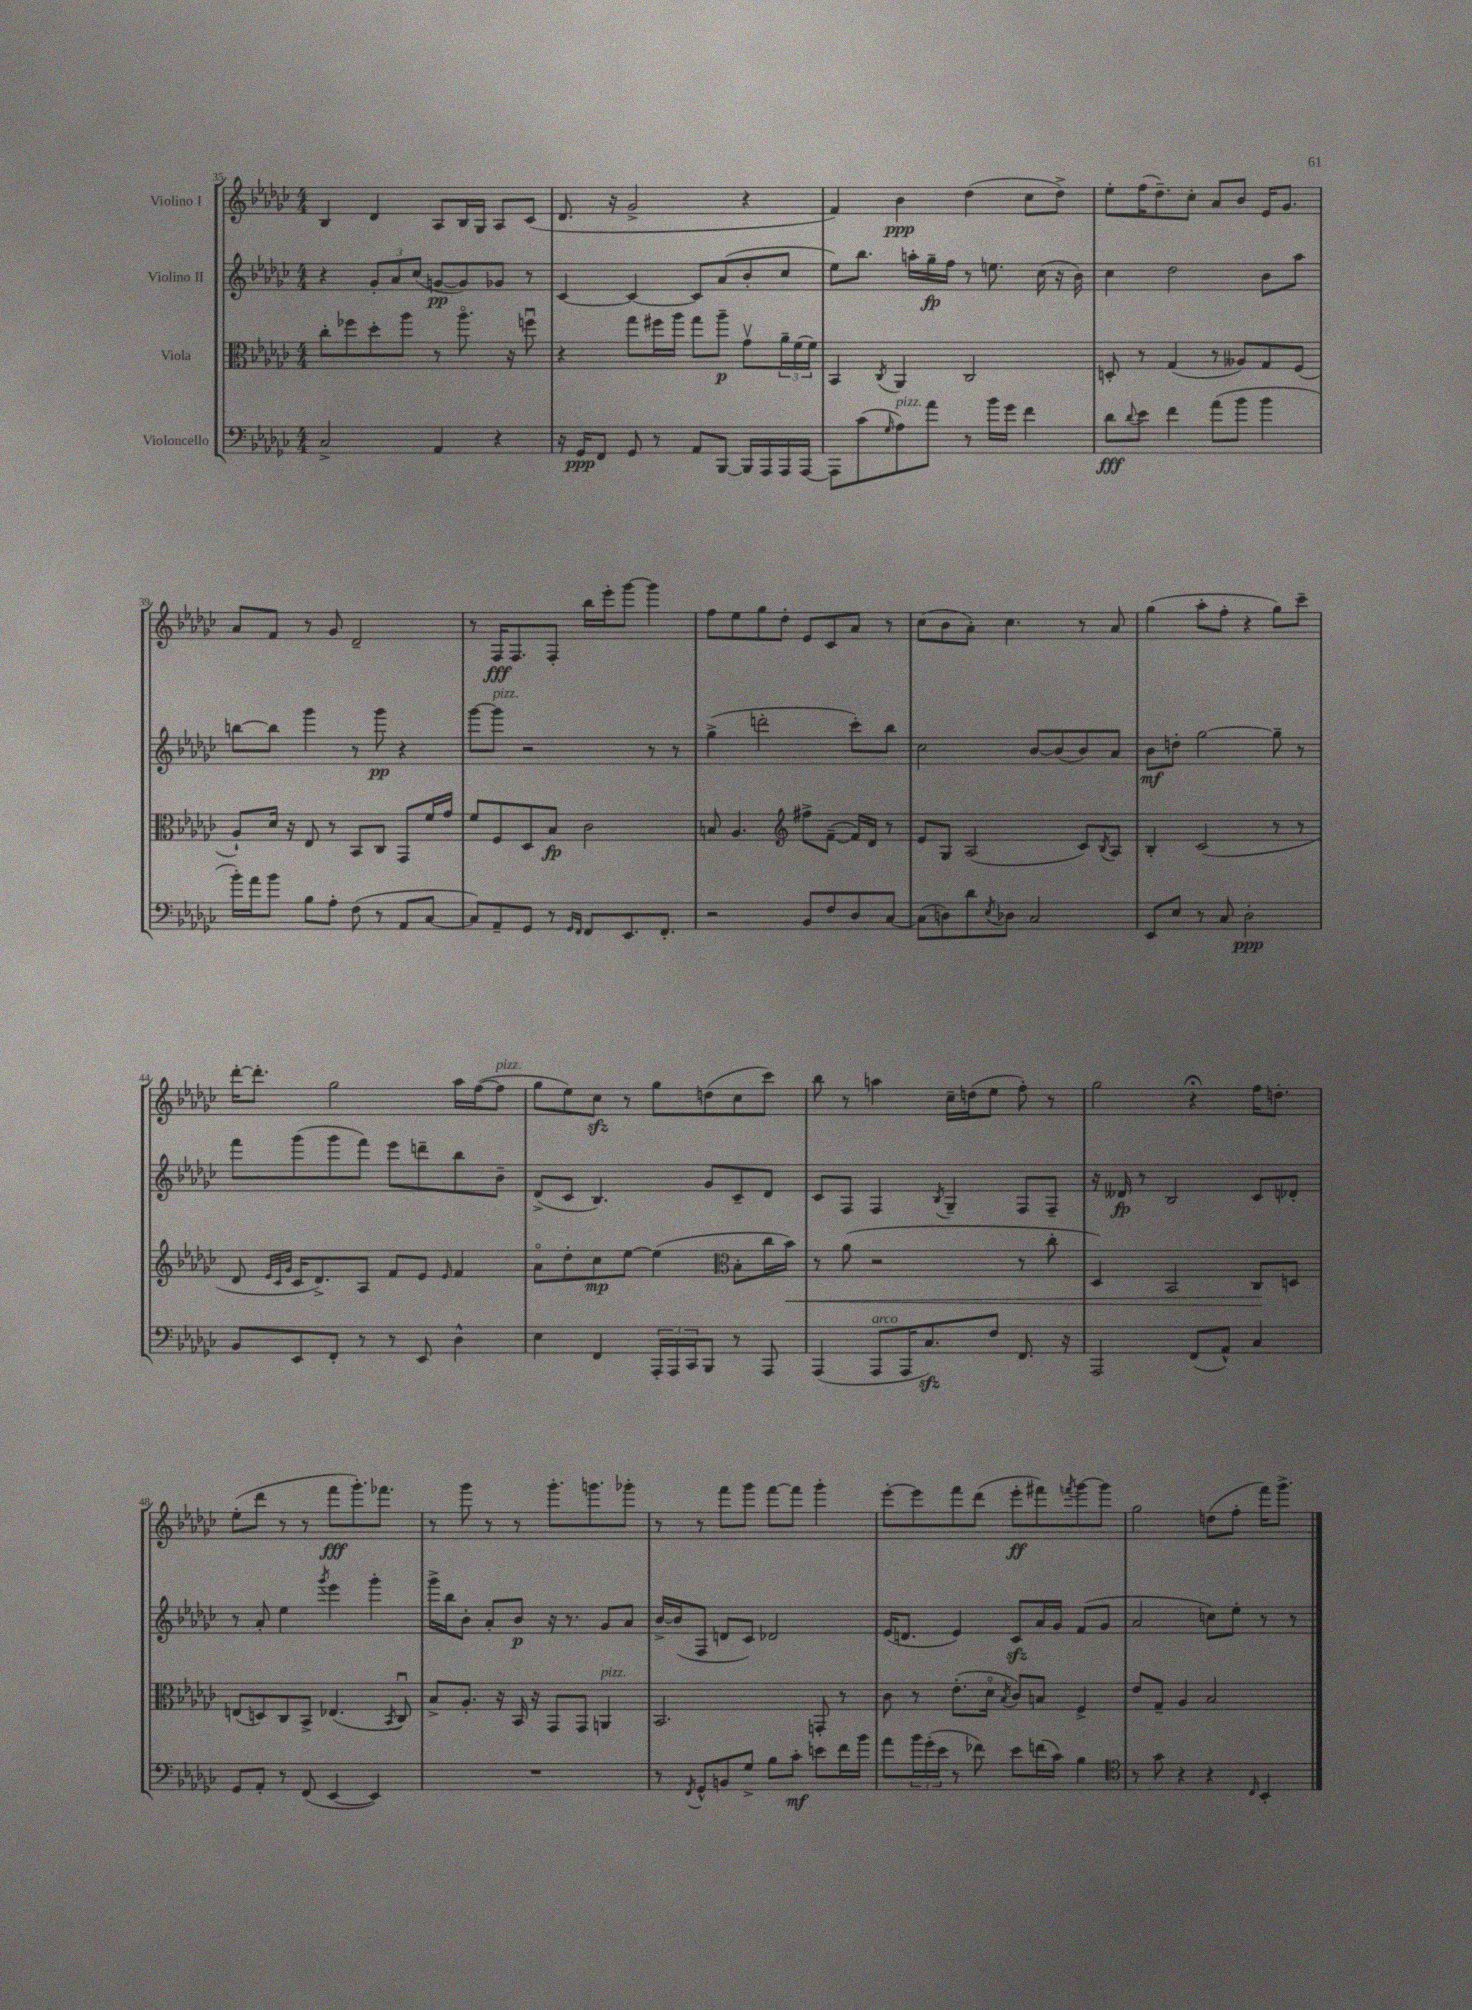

**kern	**kern	**kern	**kern
*staff4	*staff3	*staff2	*staff1
*clefF4	*clefC3	*clefG2	*clefG2
*k[b-e-a-d-g-c-]	*k[b-e-a-d-g-c-]	*k[b-e-a-d-g-c-]	*k[b-e-a-d-g-c-]
*M4/4	*M4/4	*M4/4	*M4/4
2C-^/	8cc-'\L	4r	4B-/
.	8ff-\	.	.
.	8dd-'\	12g-'/L	4d-/
.	.	12a-/	.
.	8aa-\J	.	.
.	.	(12cc-/J	.
4AA-/	8r	[8g/L	8A-/L
.	8.aa-o\	8g/])	16B-/L
.	.	.	16G-/JJ
4r	.	8g-/J	8A-/L
.	16r	.	.
.	8ffu\	8r	(8c-/J
=	=	=	=
16r	4r	[4c-/	8.d-/
16GG-/LK	.	.	.
8FF/J	.	.	.
.	.	.	16r
8GG-/	8gg-\L	4c-/_	2g-^/
8r	16ff#\L	.	.
.	16aa-\JJ	.	.
8AA-/L	8gg-\L	8c-/]L	.
[8BBB-/J	8aa-~\J	(8a-/	.
16BBB-/]LL	8g-v\L	8b-'/	4r
16AAA-/	.	.	.
16AAA-/	24a-~\L	8cc-/J	.
.	(24f\	.	.
[16AAA-/JJ	.	.	.
.	24f\JJ)	.	.
=	=	=	=
8AAA-\]L	4BB-/	8ee-\L)	4f/)
(8c-\	.	8.bb-\J	.
16qqG-/	8qC-/	.	.
8A-\)	4AA-/	.	4b-\
.	.	16aa'\LL	.
8a-\J	.	16gg-~\	.
.	.	16ff\JJ	.
8r	2C-/	8r	(4dd-\
16b-\LL	.	8.ee\	.
16g-\JJ	.	.	.
4f\	.	.	8cc-\L
.	.	(16cc-\	.
.	.	16r	8dd-^\J)
.	.	16b-\)	.
=	=	=	=
8d-\L	8D'/	4cc-\	8ee-'\L
8qqd-/	.	.	.
8e-\J	8r	.	(16ff\K
.	.	.	8.dd-~\)
4f\	(4G-/	2dd-\	.
.	.	.	8cc-'\J
(8a-\L	8r	.	8a-/L
8b-\J	8A--/L)	.	8b-/J
4b-\	8G-/	8b-\L	16e-/LK
.	.	.	8.g-/J
.	(8F/J	8aa-\J	.
=	=	=	=
16b-'\LL)	8A-`/L)	[8bb\L	8a-/L
16a-\J	.	.	.
8b-\J	16d-/Jk	8bb\]J	8f/J
.	16r	.	.
8B-\L	8E-/	4ggg-\	8r
8A-'\J	8r	.	8g-/
(8F\	8BB-/L	8r	2d-~/
8r	8C-/J	8ggg-\	.
8AA-/L	8GG-/L	4r	.
[8C-/J	16f/L	.	.
.	16g-/JJ	.	.
=	=	=	=
8C-/]L)	8f/L	[8ggg-\L	8r
8AA-~/	8F/	8ggg-\]J	16F/LK
.	.	.	8.F/
8GG-/J	8D-/	2r	.
8r	8B-/J	.	8F'/J
16qqGG-/LL	.	.	.
16qqFF/JJ	.	.	.
8FF/L	2c-\	.	16bb-\LL
.	.	.	16eee-'\J
8.EE-/	.	.	[8ggg-\J
.	.	8r	4ggg-\]
8.FF'/J	.	.	.
.	.	8r	.
=	=	=	=
2r	8B/	(4gg-^\	8ff\L
.	4.A-/	.	8ee-\
.	.	2ddd'\	8gg-\
.	.	.	8dd-'\J
*	*clefG2	*	*
8BB-/L	8ff#^\L	.	8e-/L
8F/	([8f~\J	.	8c-/
8D-/	16f/]LL)	8ccc-'\L)	8a-/J
.	16d-/JJ	.	.
[8C-/J	8r	8bb-\J	8r
=	=	=	=
(8C-\]L	8e-/L	2cc-\	(8cc-\L
8D\)	8G-/J	.	8b-\
8d-\	(2A-/	.	8a-'\J)
8qE-/	.	.	.
8D-\J	.	.	4.cc-\
2C-/	.	[8b-/L	.
.	.	(8b-/]	.
.	8c-/L)	8b-/)	8r
.	8qB-/	.	.
.	8A-/J	8a-/J	8a-/
=	=	=	=
8EE-/L	4B-'/	8b-\L	(4gg-\
8E-/J	.	8dd'\J	.
8r	(2c-/	[2gg-\	8aa-'\L
8C-/	.	.	8ff'\J
2D-'\	.	.	4r
.	8r	8gg-~\]	8gg-\L)
.	8r	8r	8ccc-~\J
=	=	=	=
8BB-/L	8d-/	8fff\L	[16ddd-'\LK
.	.	.	8.ddd-'\]J
.	32qqe-/LLL	.	.
.	32qqc-/	.	.
.	32qqg-/JJJ	.	.
8EE-/	16c-/LK	(8ggg-\	.
.	8.d-^/)	.	.
8FF'/J	.	8ggg-\	2gg-\
8r	8A-/J	8fff\J)	.
8r	8f/L	8eee-\L	.
8EE-/	8e-/J	8ddd~\	.
.	16qqe-/	.	.
4D-^^\	4f/	8bb-\	16aa-\LL
.	.	.	([16ff\J
.	.	8b-~\J	8ff\]J
=	=	=	=
4E-\	8a-o\L	(8d-^/L	8gg-\L
.	8dd-'\	8c-/J	8ee-\)
4FF/	8cc-\	4.B-/)	8cc-\J
.	[8ee-\J	.	8r
24AAA-'/LL	(4ee-\]	.	8gg-\L
24AAA-/	.	.	.
24CC-/J	.	.	.
8BBB-/J	.	8g-/L	(8dd\
*	*clefC3	*	*
8r	8B-'\L	8c-~/	8cc-\
8AAA-/	16cc-\L	8d-/J	8ccc-\J)
.	16b-\JJ)	.	.
=	=	=	=
(4AAA-/	8r	8c-/L	8bb-\
.	(8a-\	8F/J	8r
8AAA-/L	2r	4F/	4aa\
16AAA-/K	.	.	.
8.C-/)	.	.	.
.	.	8qB-/	.
.	.	4G-~/	16cc-~\LL
.	.	.	(16dd\J
8F/J	.	.	8ee-\J
8.FF/	8r	8F/L	8ff'\)
.	8cc-'\	8F~/J	8r
16r	.	.	.
=	=	=	=
2AAA-/	4D-/)	16r	2gg-\
.	.	16d--/	.
.	.	8r	.
.	2BB-/	2B-/	.
(8FF/L	.	.	4r;
8AA-^^/J)	.	.	.
4C-/	8C-/L	8c-/L	16ff\LK
.	.	.	8.dd'\J
.	8D/J	8d-'/J	.
=	=	=	=
8GG-/L	(8E/L	8r	(8ee-'\L
8AA-'/J	8D/)	8a-'/	8ddd-\J
8r	8C-/	4ee-\	8r
(8FF/	8BB-^/J	.	8r
.	.	8qggg-/	.
[4EE-/	(4.E-/	4eee-\	8fff\L
.	.	.	8.ggg-'\)
4EE-/])	.	4ggg-'\	.
.	.	.	8.fff-\J
.	8qBB-/	.	.
.	8C-u/)	.	.
=	=	=	=
1r	8B-^/L	16ggg-^\LL	8r
.	.	16bb-\J	.
.	8.A-'/J	8b-'\J	8ggg-\
.	.	8a-'/L	8r
.	16r	.	.
.	16BB-/	8b-/J	8r
.	16r	.	.
.	8GG-/L	16r	8.ggg-'\L
.	.	8.r	.
.	8GG-/J	.	.
.	.	.	8.ggg\
.	4AA/	8g-/L	.
.	.	8a-/J	8ggg-'\J
=	=	=	=
8r	2.BB-/	[16b-^/LL	8r
.	.	(16b-/]J	.
8qFF/	.	.	.
8GG-^^/L	.	8F/J	8r
8BB/	.	8d/L	8fff\L
8G-^/J	.	8c-/J)	8ggg-\J
8B-\L	.	2d-/	[8fff\L
8c-'\J	.	.	8fff\]J
8e\L	8GG'/	.	4ggg-'\
16f\L	8r	.	.
16b-\JJ	.	.	.
=	=	=	=
8a-\L	8c-\	(16e-/LK	[8eee-'\L
.	.	8.d/J	.
24b-\L	8r	.	8eee-\]
(24g-'\	.	.	.
24e-\JJ	.	.	.
8r	(8.e-'\L	4e-/)	8fff\
8f-\)	.	.	(8ddd-\J
.	16d-o\Jk	.	.
.	8qB-/	.	.
8e-\L	8c-/L)	8c-/L	8eee-'\L
(16f\L	8B/J	16a-/L	8fff#\)
16c-\JJ)	.	16g-/JJ	.
.	.	.	8qfff/
4B-\	4F^/	(8f/L	[8ggg-\
.	.	8g-/J	8ggg-\]J
=	=	=	=
*clefC4	*	*	*
8r	8e-/L	2a-/	2gg-\
8g-\	8G-~/J	.	.
4r	4A-/	.	.
4r	2B-/	8cc\L)	(8dd\L
.	.	8ee-'\J	8ff'\J
16qqC-/	.	.	.
4BB-'/	.	8r	16fff\LK)
.	.	.	8.ggg-^\J
.	.	8r	.
==	==	==	==
*-	*-	*-	*-
